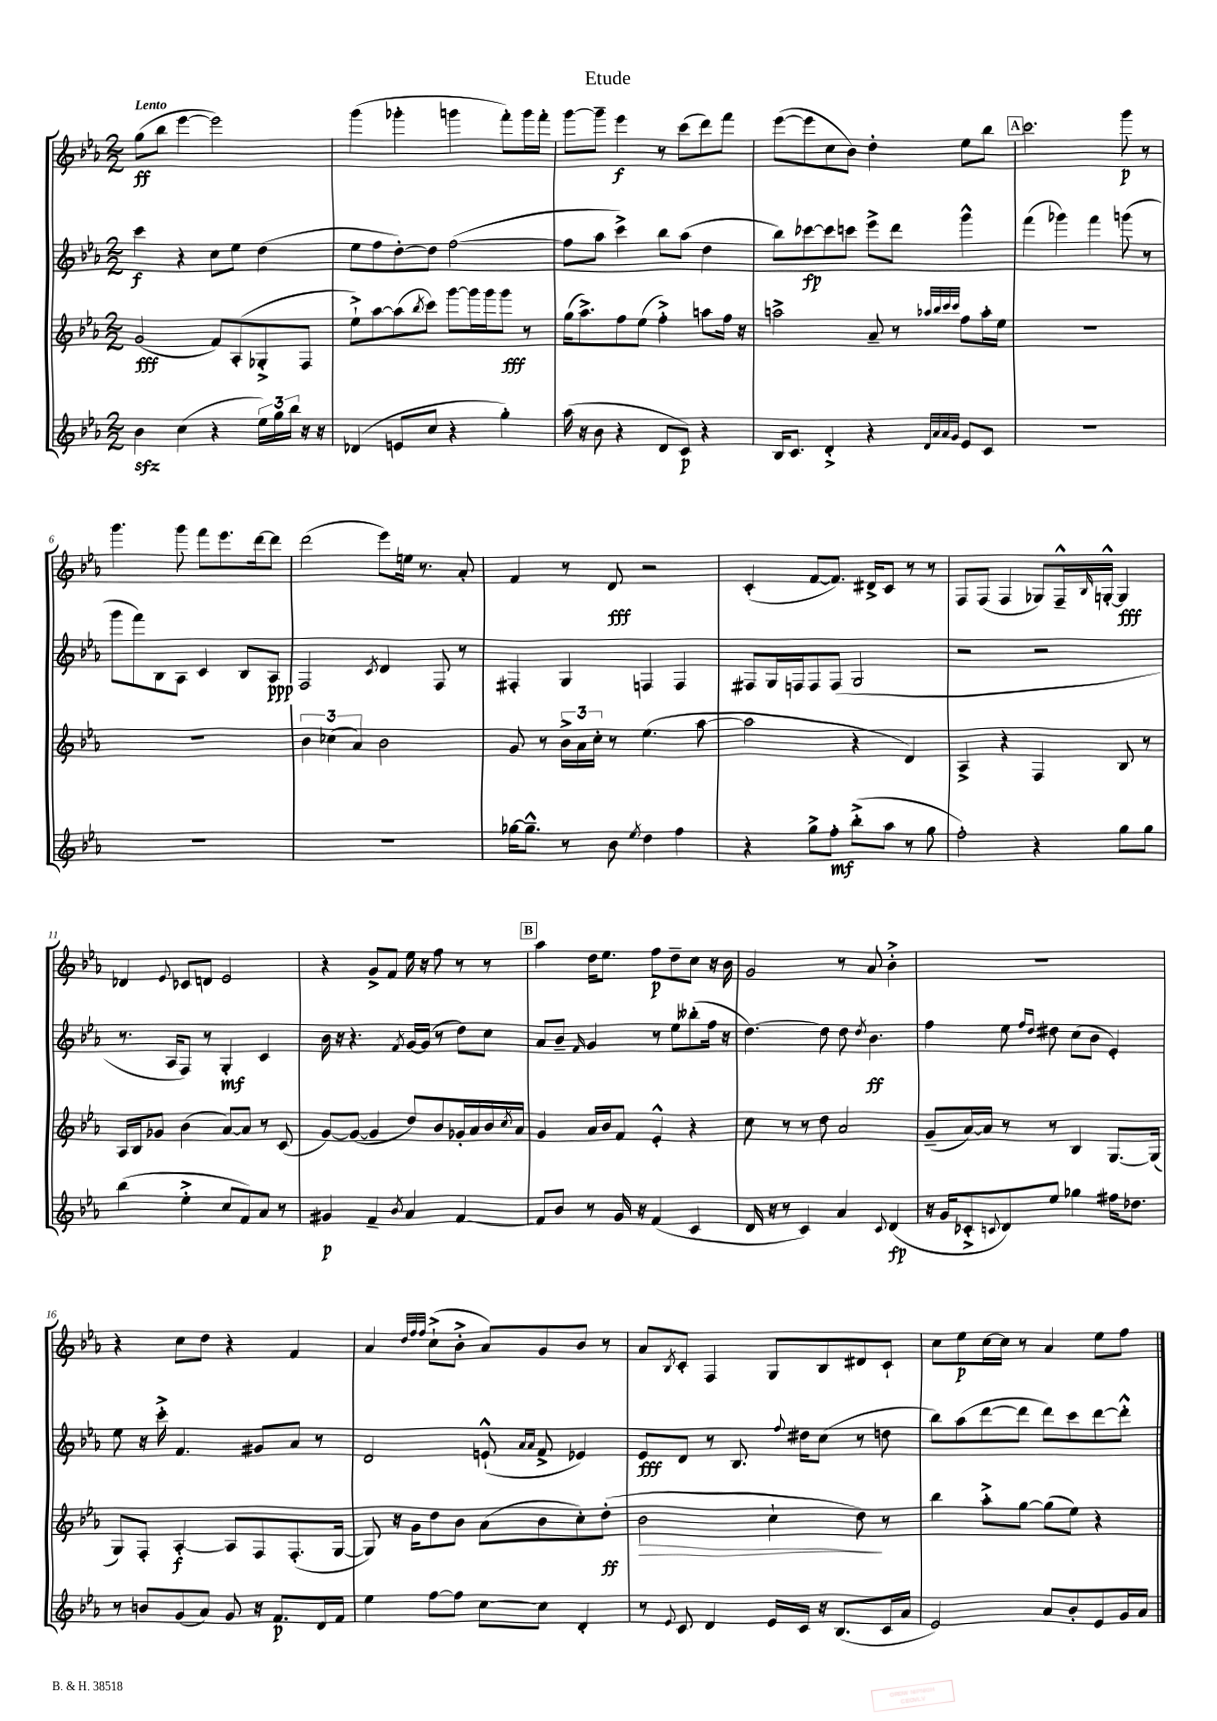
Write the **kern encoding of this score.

**kern	**kern	**kern	**kern
*staff4	*staff3	*staff2	*staff1
*clefG2	*clefG2	*clefG2	*clefG2
*k[b-e-a-]	*k[b-e-a-]	*k[b-e-a-]	*k[b-e-a-]
*M2/2	*M2/2	*M2/2	*M2/2
4b-\	(2g/	4ccc\	(8gg\L
.	.	.	8bb-\J
(4cc\	.	4r	[4eee-\
4r	8f/L)	8cc\L	2eee-\])
.	(8A-'/	8ee-\J	.
24ee-\LL)	8G-'^/	(4dd\	.
24gg\	.	.	.
24bb-\JJ	.	.	.
16r	8F/J	.	.
16r	.	.	.
=	=	=	=
(4d-/	8ee-`^\L)	8ee-\L	(4ggg\
.	[8aa-\	8ff\	.
8e/L	(8aa-\]	[8dd'\)	4ggg-'\
.	8qbb-/	.	.
8cc/J	8ccc\J)	8dd\]J	.
4r	[8ggg\L	([2ff\	4ggg\
.	16ggg\]L	.	.
.	16ggg\J	.	.
4gg'\)	8ggg\J	.	8fff'\L)
.	8r	.	16ggg\L
.	.	.	16fff'\JJ
=	=	=	=
(16aa-\	(16gg\LK	8ff\]L	[8ggg\L
16r	8.aa-^\)	.	.
8b-\	.	8aa-\J	8ggg~\]J
4r	8ff\	4ccc^\)	4eee-\
.	(8ee-\J	.	.
8d/L	4ff'^\)	8bb-\L	8r
8c/J)	.	(8aa-\J	(8ccc\L
4r	8aa\L	4dd\	8ddd\)
.	16ff\Jk	.	8fff\J
.	16r	.	.
=	=	=	=
16B-/LK	2aa^\	8bb-\L)	([8eee-\L
8.c/J	.	.	.
.	.	[8ccc-\	8eee-\]
4d'^/	.	8ccc-\]	8cc\
.	.	8ccc\J	8b-\J)
4r	8a-~/	8eee-^\L	4dd'\
.	8r	8ddd\J	.
32qqd/LLL	32qqaa-/LLL	.	.
32qqa-/	32qqbb-/	.	.
32qqa-/	32qqccc/	.	.
32qqg/JJJ	32qqccc/JJJ	.	.
8e-/L	8ff\L	4ggg^^\	8ee-\L
8c/J	16aa-'\L	.	8bb-\J
.	16ee-\JJ	.	.
=	=	=	=
1r	1r	(4fff\	2.ccc\
.	.	4ggg-\)	.
.	.	4fff\	.
.	.	(8ggg\	8ggg\
.	.	8r	8r
=	=	=	=
1r	1r	8ggg\L	4.ggg\
.	.	8fff\)	.
.	.	8B-\	.
.	.	8A-\J	8ggg\
.	.	4c/	8fff\L
.	.	.	8.eee-\
.	.	8B-/L	.
.	.	.	[16ddd\k
.	.	8A-/J	8ddd\]J
=	=	=	=
1r	6b-\	2F/	(2ddd\
.	(6cc-\	.	.
.	6a-/)	.	.
.	.	8qc/	.
.	2b-\	4d/	8eee-\L)
.	.	.	16ee\Jk
.	.	.	8.r
.	.	8F/	.
.	.	8r	8a-'/
=	=	=	=
[16gg-\LK	8g/	4F#'/	4f/
8.gg-~^^\]J	.	.	.
.	8r	.	.
8r	24b-^\LL	4G/	8r
.	24a-\	.	.
.	24cc'\JJ	.	.
8b-\	8r	.	8d/
8qee-/	.	.	.
4dd\	(4.ee-\	4F/	2r
4ff\	.	4F/	.
.	[8aa-\	.	.
=	=	=	=
4r	2aa-\]	8F#/L	(4c'/
.	.	16G/L	.
.	.	16F/J	.
8gg^\L	.	8F/	[8f/L
8ff'\J	.	(8F/J	8.f/]J)
(8bb-'^\L	4r	2G/	.
.	.	.	16d#^/LK
8aa-\J	.	.	8c/J
8r	4d/)	.	8r
8gg\	.	.	8r
=	=	=	=
2ff'\)	4A-^/	2r	8F/L
.	.	.	(8F/J
.	4r	.	4F/
4r	4F/	2r	8G-/L)
.	.	.	16F~^^/L
.	.	.	16qqB-/
.	.	.	[16G'^^/JJ
8gg\L	8B-/	.	4G/]
8gg\J	8r	.	.
=	=	=	=
(4bb-\	16A-/LL	8.r	4d-/
.	16B-/J	.	.
.	8g-/J	.	.
.	.	16A-/LK	.
.	.	.	8qqe-/
4ee-'^\	(4b-\	8F/J)	8c-/L
.	.	8r	8d/J
8cc/L	[8a-/L)	4G'/	2e-/
8f/)	8a-/]J	.	.
8a-/J	8r	4c/	.
8r	(8c/	.	.
=	=	=	=
4g#/	[8g/L)	16b-\	4r
.	.	16r	.
.	(8g/_J	4.r	.
4f~/	4g/]	.	8g^/L
.	.	.	8f/J
8qb-/	.	8qf/	.
4a-/	8dd/L)	[16g/LL	16ee-\
.	.	(16g/]JJ	16r
.	8b-/	8r	8ff\
[4f/	16g-'/L	8dd\L)	8r
.	16a-/	.	.
.	16b-/	8cc\J	8r
.	8qcc/	.	.
.	16a-/JJ	.	.
=	=	=	=
8f/]L	4g/	8a-/L	4aa-\
8b-/J	.	8b-~/J	.
.	.	16qqf/	.
8r	16a-/LL	4g/	16dd\LK
.	16b-/J	.	8.ee-\J
16g/	8f/J	.	.
16r	.	.	.
(4f/	4e-'^^/	8r	8ff\L
.	.	8ee-\L	8dd~\
4c/	4r	(8bb--'\	8cc\J
.	.	16ff\Jk	16r
.	.	16r	16b-\
=	=	=	=
16d/	8cc\	[4.dd\)	2g/
16r	.	.	.
8r	8r	.	.
4c/)	8r	.	.
.	8dd\	8dd\]	.
4a-/	2a-/	8dd\	8r
.	.	8qdd/	.
.	.	4.b-\	8a-/
8qqc/	.	.	.
(4d/	.	.	4b-'^\
=	=	=	=
16r	(8g~/L	4ff\	1r
16g/LK	.	.	.
8c-'^/	[16a-/L)	.	.
.	16a-/]JJ	.	.
8qqc/	.	.	.
8d/)	8r	8ee-\	.
.	.	16qqff/LL	.
.	.	16qqdd/JJ	.
8ee-/J	8r	8dd#\	.
4gg-\	4B-/	(8cc\L	.
.	.	8b-\J	.
16ff#\LK	[8.G/L	4e-'/)	.
8.dd-\J	.	.	.
.	(16G/]Jk	.	.
=	=	=	=
8r	8G/L)	8ee-\	4r
8b/L	8F'/J	16r	.
.	.	16ccc'^\	.
(8g/	[4A-'/	4.f/	8cc\L
8a-/J)	.	.	8dd\J
8g/	8A-/]L	.	4r
16r	8F/	8g#/L	.
8.f/L	.	.	.
.	(8.F'/	8a-/J	4f/
16d/L	.	8r	.
16f/JJ	[16G/Jk	.	.
=	=	=	=
4ee-\	8G/])	2d/	4a-/
.	16r	.	.
.	16g\LK	.	.
.	.	.	32qqdd/LLL
.	.	.	32qqff/
.	.	.	32qqff/JJJ
[8ff\L	8dd\	.	(8cc`^\L
8ff\]J	8b-\J	.	8b-'^\J
[8cc\L	(8a-\L	(8e`^^/	8a-/L)
.	.	16qqa-/LL	.
.	.	16qqa-/JJ	.
8cc\]J	8b-\	8f^/	8g/
4d'/	8cc'\)	4e-/)	8b-/J
.	(8dd'\J	.	8r
=	=	=	=
8r	2b-\	8e-/L	8a-/L
8qqe-/	.	.	8qB-/
8c/	.	8d/J	8c'/J
4d/	.	8r	4F/
.	.	8.B-/	.
16e-/LL	4cc`\	.	8G/L
.	.	8qqff/	.
16c/JJ	.	16dd#\LK	.
16r	.	(8cc\J	8B-/
(8.B-/L	.	.	.
.	8dd\)	8r	8d#/
16c/L	8r	8dd\	8c`/J
16a-/JJ	.	.	.
=	=	=	=
2e-/)	4bb-\	8bb-\L)	8cc\L
.	.	(8aa-\	8ee-\
.	8aa-'^\L	[8ddd\	[16cc\L
.	.	.	16cc\]JJ
.	[8gg\J	8ddd\]J	8r
8a-/L	(8gg\]L	8ddd\L)	4a-/
8b-'/	8ee-\J)	8ccc\	.
8e-/	4r	[8ddd\	8ee-\L
16g/L	.	8ddd'^^\]J	8ff\J
16a-/JJ	.	.	.
==	==	==	==
*-	*-	*-	*-
